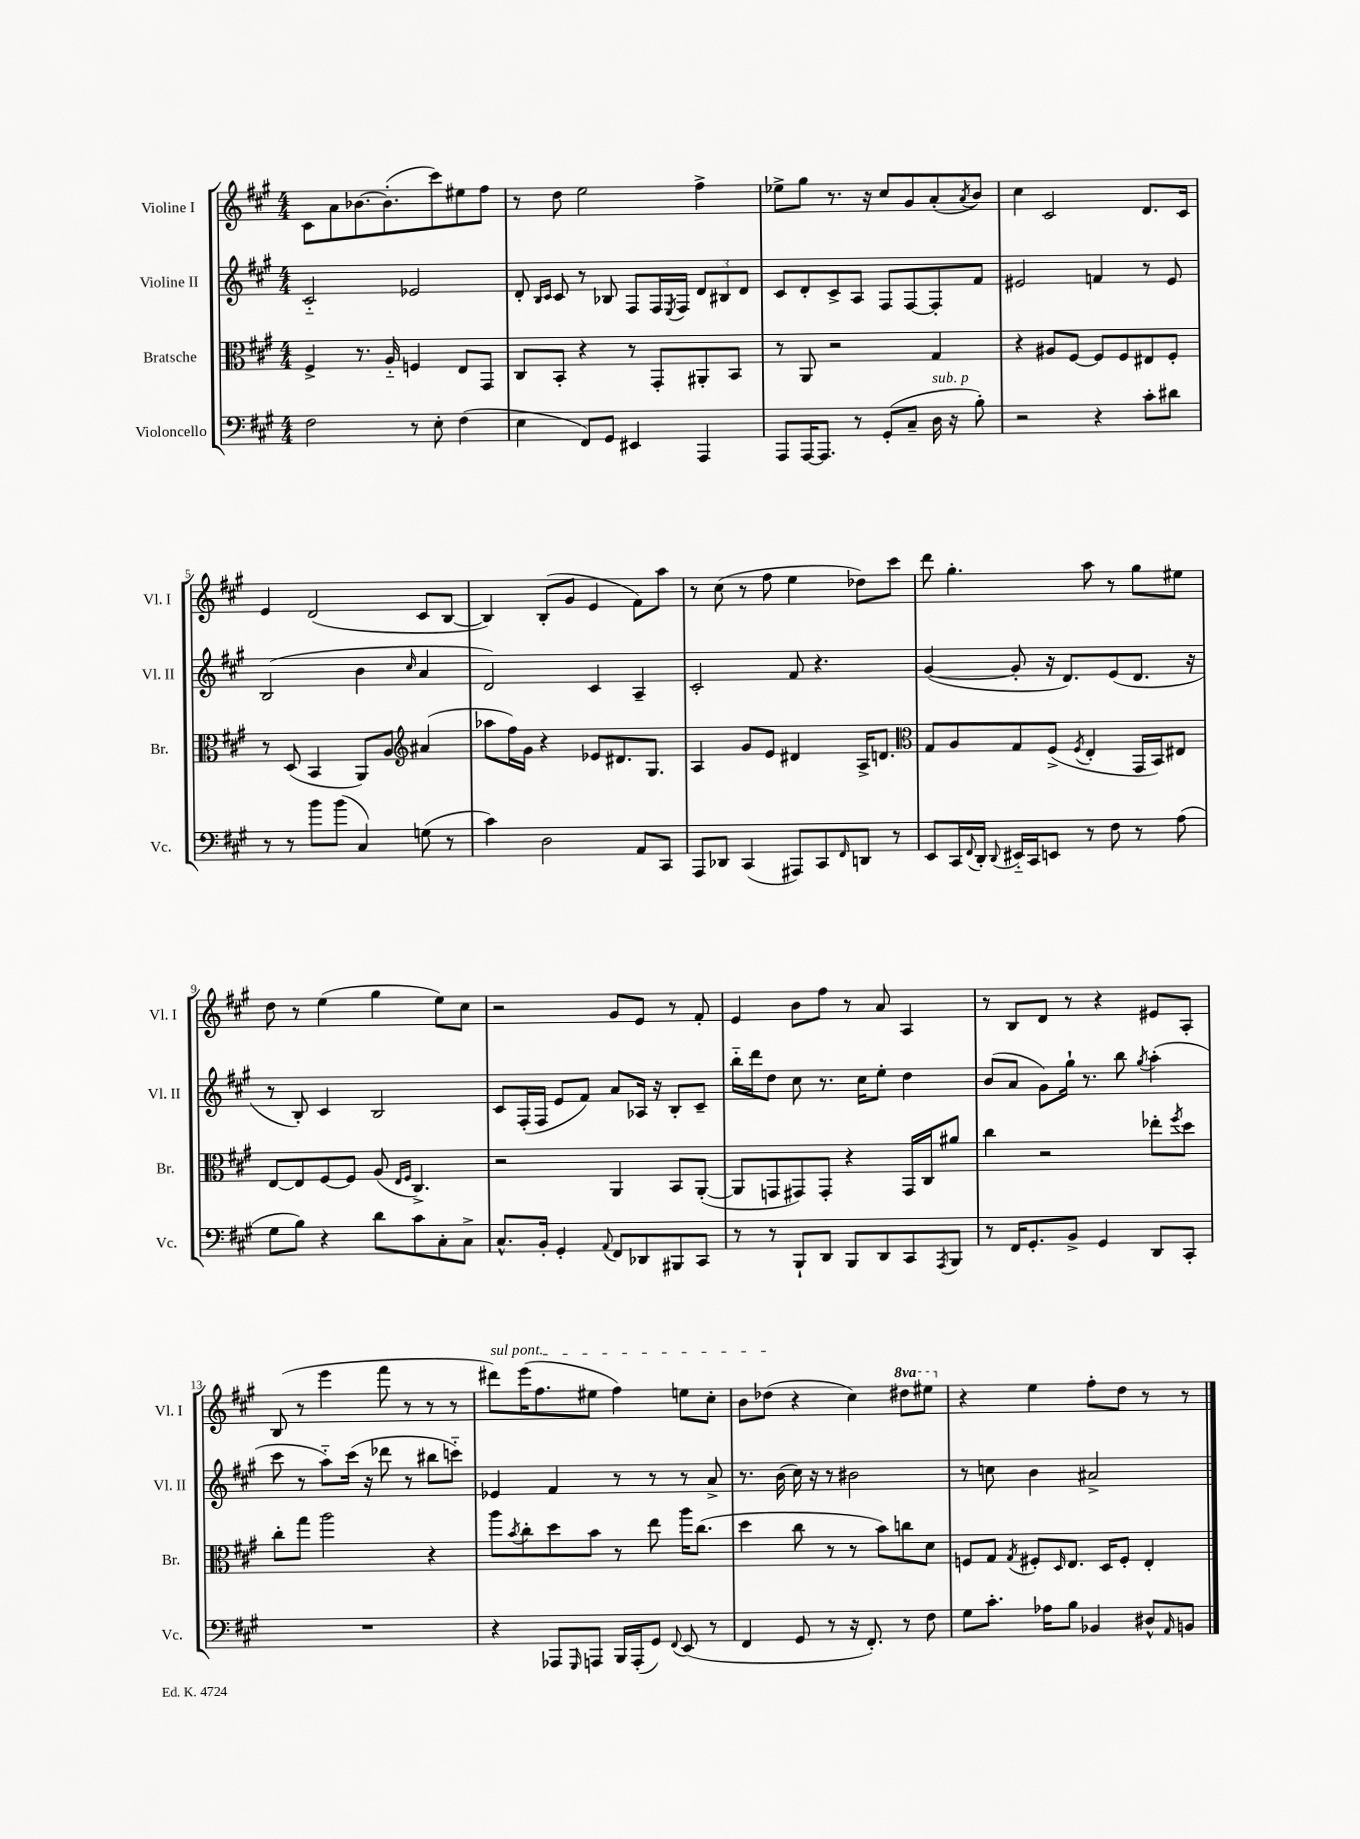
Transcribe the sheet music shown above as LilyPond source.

<<
\new StaffGroup <<
\new Staff = "s0" \with { instrumentName = "Violine I" shortInstrumentName = "Vl. I" } {
    \clef treble \key a \major \numericTimeSignature \time 4/4 \set Staff.ottavationMarkups = #ottavation-simple-ordinals
    cis'8 a'8 bes'8.~ bes'8.-.( cis'''8) eis''8 fis''8 |
    r8 d''8 e''2 fis''4-> |
    ees''8-> gis''8 r8. r16 cis''8 gis'8 a'8-.( \acciaccatura { a'8 } b'8) |
    cis''4 cis'2 d'8. cis'16 |
    e'4 d'2( cis'8 b8~ |
    b4) b8-.( gis'8 e'4 fis'8) a''8 |
    r8 cis''8( r8 fis''8 e''4 des''8) cis'''8 |
    d'''8 gis''4.-. a''8 r8 gis''8 eis''8 |
    d''8 r8 e''4( gis''4 e''8) cis''8 |
    r2 gis'8 e'8 r8 fis'8-. |
    e'4 b'8 fis''8 r8 a'8 a4 |
    r8 b8 d'8 r8 r4 eis'8 a8-. |
    b8( r8 e'''4 fis'''8 r8 r8 r8 |
    \once \override TextSpanner.bound-details.left.text = \markup { \italic "sul pont." } dis'''8\startTextSpan) e'''16( fis''8. eis''8 fis''4) e''8 cis''8-. |
    b'8 des''8\stopTextSpan( r4 cis''4) \ottava #1 dis'''8 eis'''8 \ottava #0 |
    r4 e''4 fis''8-. d''8 r8 r8 \bar "|." |
}
\new Staff = "s1" \with { instrumentName = "Violine II" shortInstrumentName = "Vl. II" } {
    \clef treble \key a \major \numericTimeSignature \time 4/4
    cis'2-_ ees'2 |
    d'8-. \grace { b16 cis'16 } cis'8 r8 bes8 fis8 fis16 \acciaccatura { e8 } fis16 \tuplet 3/2 { d'8 bis8 d'8 } |
    cis'8 d'8-. cis'8-> a8 fis8 fis8~ fis8-. fis'8 |
    eis'2 f'4 r8 eis'8 |
    b2( b'4 \grace { cis''16 } a'4 |
    d'2) cis'4 a4-- |
    cis'2-. fis'8 r4. |
    gis'4~( gis'8-. r16 d'8.) e'8( d'8. r16 |
    r8 b8-.) cis'4 b2 |
    cis'8 fis16-.( fis16 e'8 fis'8) a'8 aes16 r16 b8-. cis'8-- |
    b''16-_ d'''16 d''8 cis''8 r8. cis''16 e''8-. d''4 |
    b'8( a'8 gis'8) gis''16-! r8. b''8 \acciaccatura { gis''8 } a''4-.( |
    cis'''8 r8 a''8-_) cis'''16( r16 des'''8 r8 bis''8 c'''8-_) |
    ees'4 fis'4 r8 r8 r8 a'8-> |
    r8. b'16( cis''16) r16 r8 bis'2 |
    r8 c''8 b'4 ais'2-> \bar "|." |
}
\new Staff = "s2" \with { instrumentName = "Bratsche" shortInstrumentName = "Br." } {
    \clef alto \key a \major \numericTimeSignature \time 4/4
    fis4-> r8. a16-_ f4 e8 gis,8 |
    cis8 b,8-. r4 r8 gis,8-. ais,8-. b,8 |
    r8 a,8 r2 gis4 |
    r4 ais8 fis8~ fis8 fis8 eis8 fis8-. |
    r8 d8( b,4 a,8) a8 \clef treble ais'4( |
    aes''8 fis''16) gis'16 r4 ees'8 dis'8. gis8. |
    a4 gis'8 e'8 dis'4 a16-> d'8. |
    \clef alto gis8 a8 gis8 fis8->( \acciaccatura { fis8 } e4-. gis,16 b,16) eis8 |
    e8~ e8 fis8~ fis8 a8( \grace { e16 fis16 } cis4.->) |
    r2 a,4 b,8 a,8~-.( |
    a,8 g,8 gis,8) gis,8-. r4 gis,16 cis16 ais'8 |
    cis''4 r2 ees''8-. \acciaccatura { fis''8 } d''8 |
    cis''8-. gis''8 a''2 r4 |
    a''8 \acciaccatura { b'8 } cis''8-. d''8 b'8 r8 e''8 a''16 cis''8.( |
    d''4 cis''8 r8 r8 b'8) c''8 d'8 |
    f8 gis8 \acciaccatura { gis8 } fis8-. \grace { d16 } e8. d16 fis8-. e4-. \bar "|." |
}
\new Staff = "s3" \with { instrumentName = "Violoncello" shortInstrumentName = "Vc." } {
    \clef bass \key a \major \numericTimeSignature \time 4/4
    fis2 r8 e8-. fis4( |
    e4 fis,8) gis,8 eis,4 a,,4 |
    a,,8 a,,16~ a,,8. r8 gis,8-.( cis8-- d16^\markup { \italic "sub. p" } r16 b8-.) |
    r2 r4 cis'8-. dis'8 |
    r8 r8 b'8 b'8( cis4) g8( r8 |
    cis'4) d2 a,8 cis,8 |
    a,,8 des,8 cis,4( ais,,8) cis,8 \grace { fis,16 } d,8 r8 |
    e,8 cis,16 \appoggiatura { fis,8 } d,16-. \appoggiatura { d,8 } eis,16-_ cis,16 e,8 r8 fis8 r8 a8( |
    gis8 b8) r4 d'8 cis'8 cis8-. cis8-> |
    cis8.-^ b,16-. gis,4-. \appoggiatura { a,8 } fis,8 des,8 bis,,8 cis,8 |
    r8 r8 b,,8-! d,8 b,,8 d,8 cis,8 \acciaccatura { a,,8 } b,,8 |
    r8 fis,16 gis,8.-. b,8-> gis,4 d,8 cis,8-. |
    R1 |
    r4 aes,,8 \grace { gis,,16 } a,,8 b,,16 a,,16-.( gis,8) \appoggiatura { fis,8 } e,8( r8 |
    fis,4 gis,8 r8 r16 fis,8.-.) r8 fis8 |
    gis8 cis'8.-. aes16 b8 bes,4 dis8-^ \grace { a,16 } b,8 \bar "|." |
}
>>
>>
